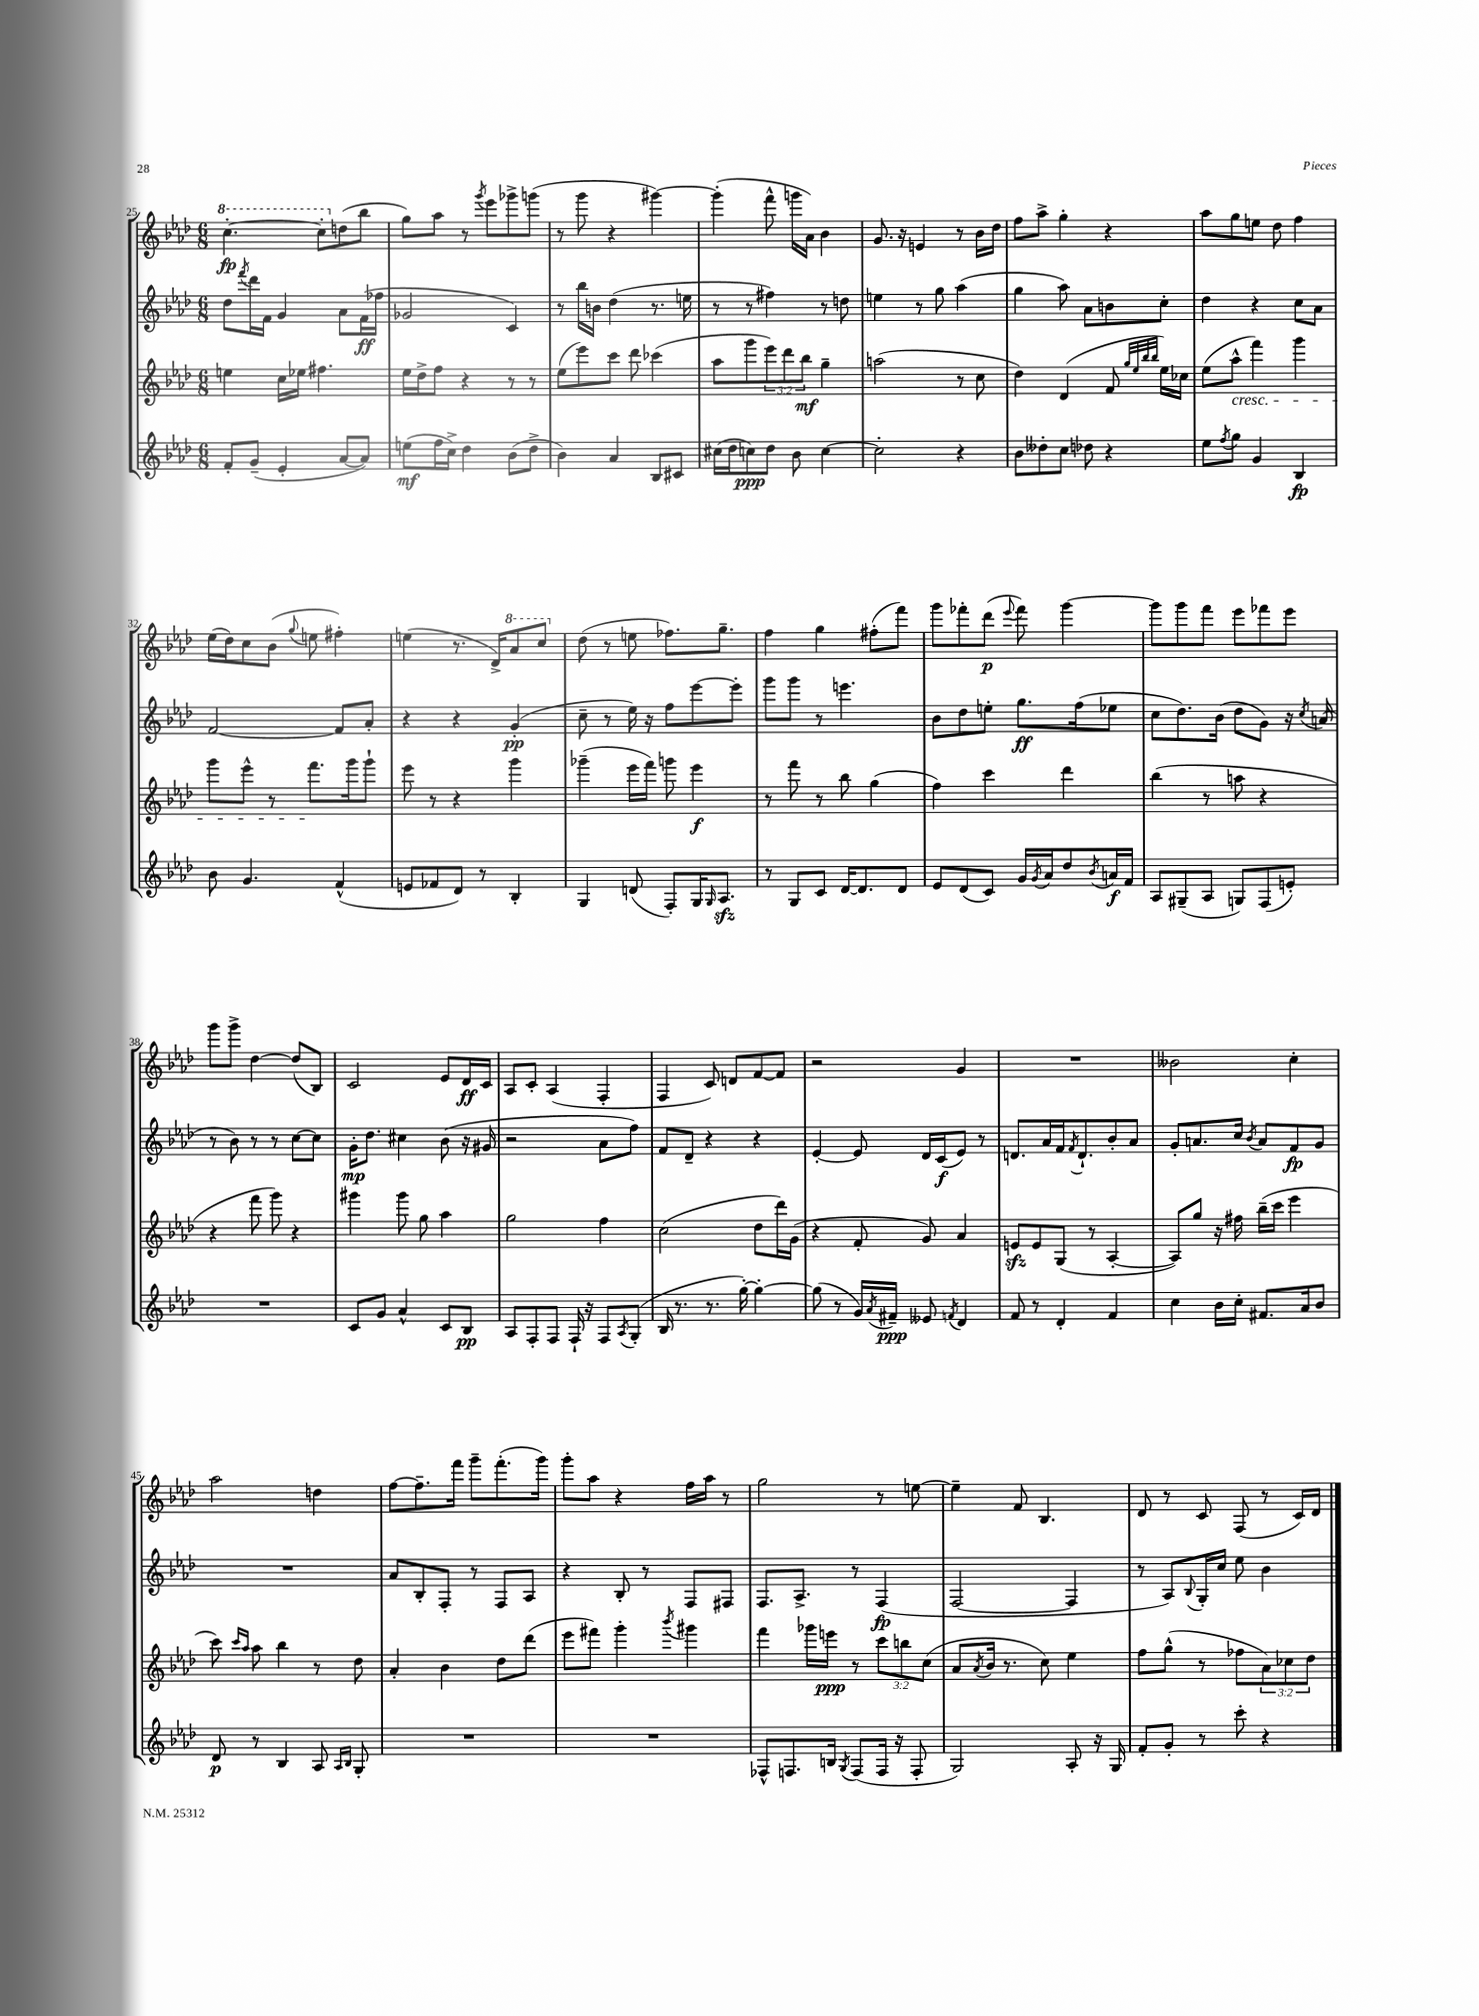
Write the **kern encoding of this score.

**kern	**kern	**kern	**kern
*staff4	*staff3	*staff2	*staff1
*clefG2	*clefG2	*clefG2	*clefG2
*k[b-e-a-d-]	*k[b-e-a-d-]	*k[b-e-a-d-]	*k[b-e-a-d-]
*M6/8	*M6/8	*M6/8	*M6/8
8f'	4ee	8dd-	[4.ccc'
.	.	8qfff	.
(8g~	.	16ddd-	.
.	.	16f	.
4e-'	16cc	4g	.
.	16ee-	.	.
.	4.ff#	.	8ccc']
[8a-	.	8a-	(8dd
8a-])	.	(16f	8bb-
.	.	16ff-	.
=	=	=	=
(8ee	16ee-	2g-	8gg)
.	16dd-^	.	.
16ff	8ff	.	8aa-
16cc^)	.	.	.
4dd-	4r	.	8r
.	.	.	8qggg
.	.	.	8eee-
(8b-	8r	4c)	8ggg-^
8dd-^	8r	.	(8ggg
=	=	=	=
4b-)	(8ee-	8r	8r
.	8eee-)	16bb-	8ggg
.	.	16b	.
4a-	8ccc	(4dd-	4r
.	8ddd-	.	.
8B-	(4ccc-	8.r	[4ggg#)
8c#	.	.	.
.	.	16ee	.
=	=	=	=
(16cc#	8aa-	8r	(4ggg#']
16dd-	.	.	.
8cc)	8ggg	8r	.
8dd-	12eee-)	4ff#)	8fff^^
.	12ddd-	.	.
8b-	.	.	16ggg
.	12bb-	.	.
.	.	.	16a-)
[4cc	4gg~	8r	4b-
.	.	8dd	.
=	=	=	=
2cc']	(2aa	4ee	8.g
.	.	.	16r
.	.	8r	4e
.	.	8gg	.
4r	8r	(4aa-	8r
.	8cc	.	16b-
.	.	.	16dd-
=	=	=	=
8b-	4dd-)	4gg	8ff
8dd--'	.	.	8aa-^
8cc	(4d-	8aa-)	4gg'
8dd-	.	8a-	.
4r	8f	8b	4r
.	32qqgg	.	.
.	32qqee-	.	.
.	32qqbb-	.	.
.	32qqbb-	.	.
.	16ee-)	8cc'	.
.	16cc-	.	.
=	=	=	=
8ee-	(8ee-	4dd-	8aa-
8qff	.	.	.
8gg	8aa-^^	.	8gg
4g	4fff)	4r	8ee
.	.	.	8dd-
4B-	4ggg	8cc	4ff
.	.	8a-	.
=	=	=	=
8b-	8ggg	[2f	(16ee-
.	.	.	16dd-)
4.g	8eee-^^	.	8cc
.	8r	.	(8b-
.	.	.	8qqgg
.	8.fff	.	8ee
(4f^^	.	8f]	4ff#')
.	16ggg	.	.
.	8ggg`	8a-'	.
=	=	=	=
8e	8eee-	4r	(4ee
8f-	8r	.	.
8d-)	4r	4r	8.r
8r	.	.	.
.	.	.	16d-^)
4B-'	4ggg	(4g'	8aa-
.	.	.	8ccc
=	=	=	=
4G	(4ggg-~	8cc~	(8dd-
.	.	8r	8r
(8d	16eee-	16ee-)	8ee
.	16fff)	16r	.
8F')	8ggg	8ff	8.ff-)
16G	4eee-	[8eee-	.
16qqG	.	.	.
8.A-	.	.	8.gg~
.	.	8eee-']	.
=	=	=	=
8r	8r	8ggg	4ff
8G	8fff	8ggg	.
8c	8r	8r	4gg
[16d-	8bb-	4.eee	.
8.d-]	.	.	.
.	(4gg	.	(8ff#'
8d-	.	.	8fff)
=	=	=	=
8e-	4ff)	8b-	8ggg
(8d-	.	8dd-	8fff-'
8c)	4ccc	8ee'	(8ddd-
.	.	.	8qqeee-
16g	.	8.gg	8fff-)
8qg	.	.	.
16a-	.	.	.
8dd-	4ddd-	.	[4ggg
.	.	(16ff	.
8qb-	.	.	.
16a	.	8ee-	.
16f	.	.	.
=	=	=	=
8A-	(4bb-	8cc	8ggg]
(8G#~	.	8.dd-)	8ggg
8A-	8r	.	8fff
.	.	(16b-	.
8G)	8aa	8dd-	8eee-
(8F	4r	8g)	8fff-
8e')	.	16r	8eee-
.	.	8qcc	.
.	.	(16a	.
=	=	=	=
2.r	4r	8r	8ggg
.	.	8b-)	8ggg^
.	8fff	8r	[4dd-
.	8ggg)	8r	.
.	4r	[8cc	(8dd-]
.	.	8cc]	8B-)
=	=	=	=
8c	4ggg#	16g'	2c
.	.	8.dd-	.
8g	.	.	.
4a-^^	8ggg#	4cc#	.
.	8gg	.	.
8c	4aa-	(8b-	8e-
8B-	.	16r	16d-
.	.	16g#	16c
=	=	=	=
8A-	2gg	2r	8A-
8F'	.	.	8c'
8F	.	.	(4A-
16F`	.	.	.
16r	.	.	.
8F	4ff	8a-	4F'
8qA-	.	.	.
(8G'	.	8ff)	.
=	=	=	=
16B-	(2cc	8f	4F
8.r	.	.	.
.	.	8d-~	.
8.r	.	4r	8c)
.	.	.	8d
[16gg')	.	.	.
4gg'_	8dd-	4r	[8f
.	16ddd-)	.	8f]
.	(16g	.	.
=	=	=	=
(8gg]	4r	[4e-'	2r
8r	.	.	.
16g)	8f'	8e-]	.
8qa-	.	.	.
16f#~	.	.	.
8e--	8g)	16d-	.
.	.	(16c	.
8qf	.	.	.
4d-	4a-	8e-)	4g
.	.	8r	.
=	=	=	=
8f	8e	8.d	2.r
8r	8e	.	.
.	.	16a-	.
4d-'	(8G	16f	.
.	.	8qf	.
.	.	8.d`	.
.	8r	.	.
4f	[4A-'	8b-'	.
.	.	8a-	.
=	=	=	=
4cc	8A-])	8g'	2b--
.	8gg	8.a	.
16b-	16r	.	.
16cc'	16ff#	16cc	.
.	.	8qb-	.
8.f#	(16bb-~	8a	.
.	16ccc	.	.
.	4eee-	8f	4cc'
16a-	.	.	.
8b-	.	8g	.
=	=	=	=
8d-	8ccc)	2.r	2aa-
.	16qqccc	.	.
.	16qqaa-	.	.
8r	8aa-	.	.
4B-	4bb-	.	.
8A-	8r	.	4dd
16qqA-	.	.	.
16qqB-	.	.	.
8G'	8dd-	.	.
=	=	=	=
2.r	4a-'	8a-	[8ff
.	.	8B-'	8.ff~]
.	4b-	8F'	.
.	.	.	16fff
.	.	8r	8ggg~
.	8dd-	8F	(8.fff'
.	(8ddd-	8A-	.
.	.	.	16ggg)
=	=	=	=
2.r	8eee-	4r	8ggg'
.	8fff#)	.	8aa-
.	4ggg'	8B-'	4r
.	.	8r	.
.	8qbbb-	.	.
.	4ggg#	8F	16ff
.	.	.	16aa-
.	.	8F#	8r
=	=	=	=
8F-^^	4fff	8.F	2gg
8.F	.	.	.
.	.	8.A-^	.
.	16ggg-	.	.
16B	16eee	.	.
8qG	.	.	.
(8F	8r	8r	.
16F	12ccc	(4F	8r
16r	.	.	.
.	12bb	.	.
8F'	.	.	[8ee
.	(12cc	.	.
=	=	=	=
2G)	8a-	[2F	4ee~]
.	8qa-	.	.
.	16b-	.	.
.	8.r	.	.
.	.	.	8f
.	8cc)	.	4.B-
8A-'	4ee-	4F]	.
16r	.	.	.
16G	.	.	.
=	=	=	=
8f'	8ff	8r	8d-
8g'	(8gg^^	8A-)	8r
.	.	8qqB-	.
8r	8r	16G'	8c
.	.	16cc	.
8ccc'	8ff-	8ee-	(8F
4r	12a-)	4b-	8r
.	12cc-	.	.
.	.	.	16c)
.	12dd-	.	.
.	.	.	16d-
==	==	==	==
*-	*-	*-	*-
